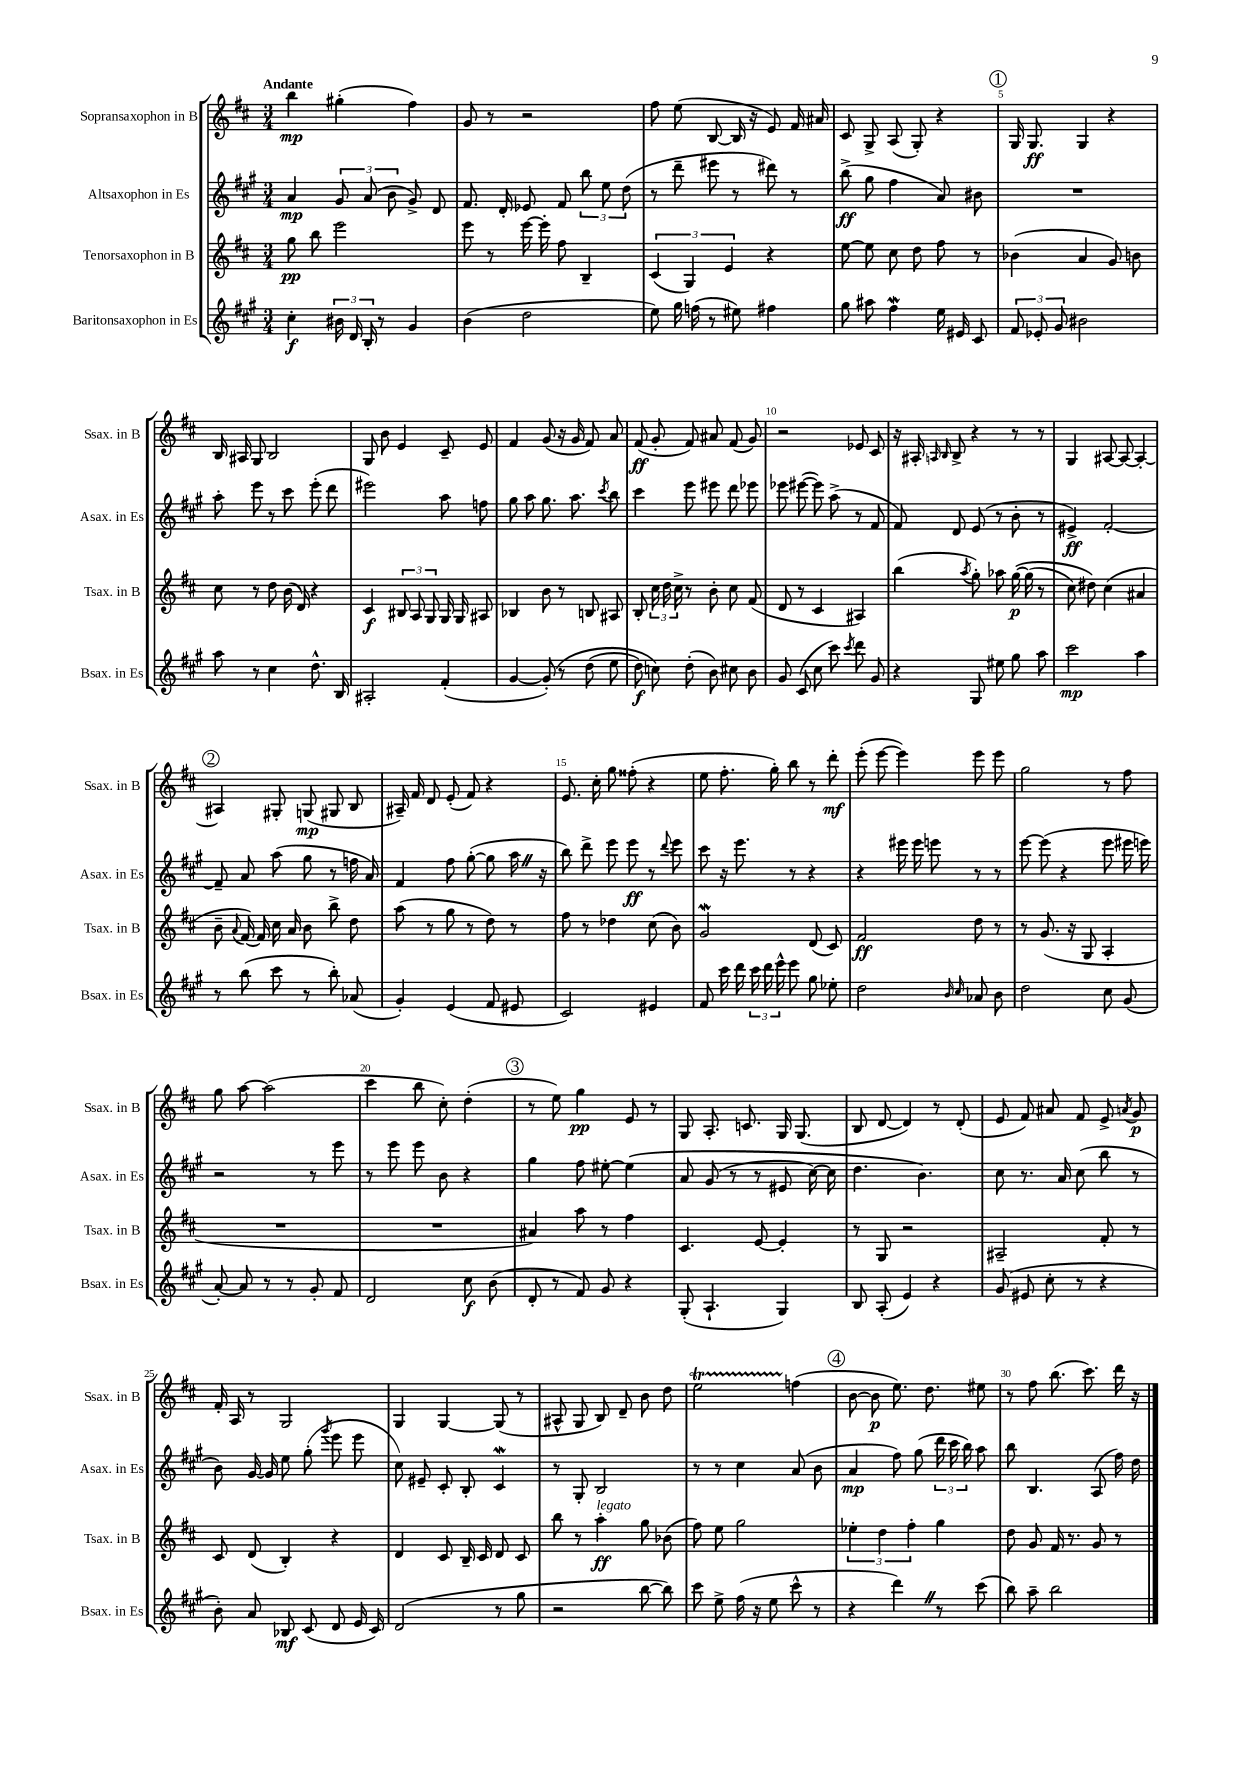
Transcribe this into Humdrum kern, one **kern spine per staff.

**kern	**kern	**kern	**kern
*staff4	*staff3	*staff2	*staff1
*clefG2	*clefG2	*clefG2	*clefG2
*k[f#c#g#]	*k[f#c#]	*k[f#c#g#]	*k[f#c#]
*M3/4	*M3/4	*M3/4	*M3/4
4cc#'\	8gg\	4a/	4bb\
.	8bb\	.	.
24b#\	2eee\	12g#/	(4gg#'\
24d/	.	.	.
24B'/	.	(12a/	.
8r	.	.	.
.	.	12b\	.
4g#/	.	8g#^/)	4ff#\)
.	.	8d/	.
=	=	=	=
(4b\	8eee\	8.f#/	8g/
.	8r	.	8r
.	.	16d'/	.
2dd\	[16eee\	8e-/	2r
.	16eee'\]	.	.
.	8ff#\	8f#/	.
.	4B~/	12bb\	.
.	.	12ee\	.
.	.	(12dd\	.
=	=	=	=
8ee\)	(6c#/	8r	8ff#\
16gg#\	.	8ddd~\	(8ee\
.	6G/)	.	.
(16ff\	.	.	.
8r	.	8eee#\	[8B/
.	6e/	.	.
8ee#\)	.	8r	16B/]
.	.	.	16r
4ff#\	4r	8ddd#\)	8e/)
.	.	8r	16f#/
.	.	.	16a#/
=	=	=	=
8gg#\	[8ee\	(8bb^\	8c#/
8aa#\	8ee\]	8gg#\	8G^/
4ff#\	8cc#\	4ff#\	(8A/
.	8dd\	.	8G'/)
16ee\	8ff#\	8a/)	4r
16e#/	.	.	.
8c#/	8r	8b#\	.
=	=	=	=
12f#/	(4b-\	2.r	16G/
.	.	.	8.G/
12e-'/	.	.	.
12g#/	.	.	.
2b#\	4a/	.	4G/
.	8g/)	.	4r
.	8b\	.	.
=	=	=	=
8aa\	8cc#\	8aa'\	16B/
.	.	.	16A#/
8r	8r	8eee\	8G/
4cc#\	8dd\	8r	2B/
.	(16b\	8ccc#\	.
.	16d/)	.	.
8.dd^^\	4r	(8eee'\	.
.	.	8ddd\	.
16B/	.	.	.
=	=	=	=
2A#'/	4c#/	2eee#\)	8G/
.	.	.	8b\
.	12B#/	.	4e/
.	12A/	.	.
.	12G/	.	.
(4f#'/	16G/	8aa\	8c#~/
.	16G/	.	.
.	8A#/	8ff\	8e/
=	=	=	=
[4g#/	4B-/	8gg#\	4f#/
.	.	8aa\	.
&(8g#'/])	8b\	8.gg#\	(8g/
8r	8r	.	16r
.	.	8.aa\	16g/
(8dd\	8B/	.	8f#/)
.	.	8qccc#/	.
8ee\	8A#/	8bb\	8a/
=	=	=	=
8dd\)	8B'/	4ccc#\	(8f#/
8cc\&)	24cc#\	.	8g'/
.	24dd\	.	.
.	24cc#^\	.	.
(8dd'\	8r	8eee\	8f#/)
8b\)	8b'\	8eee#\	8a#/
8cc#\	8cc#\	8ddd\	(8f#/
8b\	(8f#/	8eee-\	8g/)
=	=	=	=
8g#/	8d/	8eee-\	2r
(8c#/	8r	([8eee#\	.
8cc#\	4c#/	8eee#\])	.
8ccc#\)	.	(8aa^\	.
8qccc#/	.	.	.
8ddd\	4A#/)	8r	8e-/
8g#/	.	8f#/	8c#/
=	=	=	=
4r	(4bb\	8f#/)	16r
.	.	.	16A#'/
.	.	.	16qqA/
.	.	.	16qqB/
.	.	8d/	8B^/
.	8qaa/	.	.
8G#/	8gg'\)	(8e/	4r
8ee#\	8aa-\	8r	.
8gg#\	&([16gg\	8b'\	8r
.	(16gg\]	.	.
8aa\	8r	8r	8r
=	=	=	=
2ccc#\	8cc#\)	4e#^/)	4G/
.	8dd#\&)	.	.
.	(4cc#\	[2f#'/	[8A#/
.	.	.	8A#/_
4aa\	4a#/	.	4A#'/_
=	=	=	=
8r	8b~\	8f#~/]	4A#/]
.	8qqa/	.	.
(8bb\	[16f#/)	8a/	.
.	16f#/]	.	.
8ccc#\	16cc#\	(8aa\	8G#'/
.	16a/	.	.
8r	8b\	8gg#\	(8G/
8bb'\)	8bb^\	8r	8G#/
(8a-/	8dd\	16ff\	8B/
.	.	16a/)	.
=	=	=	=
4g#'/)	(8aa\	4f#/	16A#~/)
.	.	.	16f#/
.	8r	.	8d/
(4e/	8gg\	8ff#\	(8e'/
.	8r	([8gg#'\	8f#/)
8f#/	8dd\)	8gg#\]	4r
8e#/	8r	16aa\	.
.	.	16r	.
=	=	=	=
2c#/)	8ff#\	8bb\)	8.e/
.	8r	8ddd^\	.
.	.	.	16cc#'\
.	4dd-\	8eee\	8gg\
.	.	8eee\	(8ff##'\
4e#/	(8cc#\	8r	4r
.	.	8qqddd/	.
.	8b\)	8eee\	.
=	=	=	=
8f#/	2g/	8ccc#\	8ee\
16ccc#\	.	16r	8.ff#'\
16ddd\	.	8.eee\	.
24ccc#\	.	.	.
24ddd\	.	.	.
.	.	.	16gg'\)
24eee^^\	.	.	.
8eee\	.	8r	8bb\
8gg#\	(8d/	4r	8r
8ee-'\	8c#/)	.	8ddd'\
=	=	=	=
2dd\	2f#/	4r	(8eee'\
.	.	.	[8eee\
.	.	16eee#\	4eee\])
.	.	16eee#\	.
.	.	8eee\	.
16qqb/	.	.	.
16qqcc#/	.	.	.
8a-/	8dd\	8r	8eee\
8b\	8r	8r	8eee\
=	=	=	=
2dd\	8r	[8eee\	2gg\
.	(8.g/	(8eee\]	.
.	.	4r	.
.	16r	.	.
.	8G/	.	.
8cc#\	4A'/	8eee\	8r
(8g#/	.	16eee#\	8ff#\
.	.	16eee\)	.
=	=	=	=
[8a'/)	2.r	2r	8gg\
8a/]	.	.	[8aa\
8r	.	.	(2aa\]
8r	.	.	.
8g#'/	.	8r	.
8f#/	.	8eee\	.
=	=	=	=
2d/	2.r	8r	4ccc#\
.	.	8eee\	.
.	.	8eee\	8bb\
.	.	8b\	8cc#'\)
8cc#\	.	4r	(4dd'\
(8b\	.	.	.
=	=	=	=
8d'/	4a#/)	4gg#\	8r
8r	.	.	8ee\)
8f#/)	8aa\	8ff#\	4gg\
8g#/	8r	[8ee#'\	.
4r	4ff#\	&(4ee#\]	8e/
.	.	.	8r
=	=	=	=
(8G#'/	4.c#/	8a/	8G/
4.A`/	.	(8g#/	8.A'/
.	.	8r	.
.	.	.	8.c/
.	[8e/	8r	.
4G#/)	4e'/]	8e#/	16G/
.	.	.	(8.G/
.	.	[16cc#\)	.
.	.	16cc#\]	.
=	=	=	=
8B/	8r	4.dd\	8B/
(8A'/	8G/	.	[8d/
4e/)	2r	.	4d/])
.	.	4.b\&)	.
4r	.	.	8r
.	.	.	(8d'/
=	=	=	=
(8g#/	2A#~/	8cc#\	8e/
8e#/	.	8.r	8f#/)
8cc#'\	.	.	8a#/
.	.	16a/	.
8r	.	(8cc#\	8f#/
4r	8f#'/	8bb\	8e^/
.	.	.	8qa/
.	8r	8r	8g/
=	=	=	=
8b'\)	8c#/	8b\)	16f#'/
.	.	.	16A/
8a/	(8d/	[16g#/	8r
.	.	16g#/]	.
8B-/	4B'/)	8ee\	2G/
(8c#/	.	(8gg#'\	.
.	.	8qggg#/	.
8d/	4r	8eee\	.
16e/	.	8eee\	.
16c#/)	.	.	.
=	=	=	=
(2d/	4d/	8cc#\)	4G/
.	.	8e#~/	.
.	8c#/	8c#'/	[4G/
.	16B~/	8B'/	.
.	16c#/	.	.
8r	8d/	4c#/	(8G/]
8gg#\	8c#/	.	8r
=	=	=	=
2r	8bb\	8r	8A#^^/
.	8r	8G#'/	8G/
.	4aa'\	2B/	8B/)
.	.	.	8d~/
[8bb\	8gg\	.	8b\
8bb\])	(8b-\	.	8dd\
=	=	=	=
8ccc#\	8ff#\)	8r	2ee\
8ee^\	8ee\	8r	.
(16ff#\	2gg\	4cc#\	.
16r	.	.	.
8ee\	.	.	.
8ccc#^^\	.	(8a/	(4ff\
8r	.	8b\	.
=	=	=	=
4r	6ee-'\	4a/	[8b\
.	.	.	8b\]
.	6dd\	.	.
4ddd\)	.	8ff#\)	8.ee\)
.	6ff#'\	.	.
.	.	(8gg#\	.
.	.	.	8.dd\
8r	4gg\	24ddd\	.
.	.	24ccc#\	.
.	.	24bb\)	.
(8ccc#\	.	8aa\	8ee#\
=	=	=	=
8bb\)	8dd\	8bb\	8r
8aa~\	8g/	4.B/	8ff#\
2bb\	16f#/	.	(8.bb\
.	8.r	.	.
.	.	.	8.ccc#\)
.	8g/	(8A/	.
.	8r	16ff#\)	16ddd\
.	.	16dd\	16r
==	==	==	==
*-	*-	*-	*-
